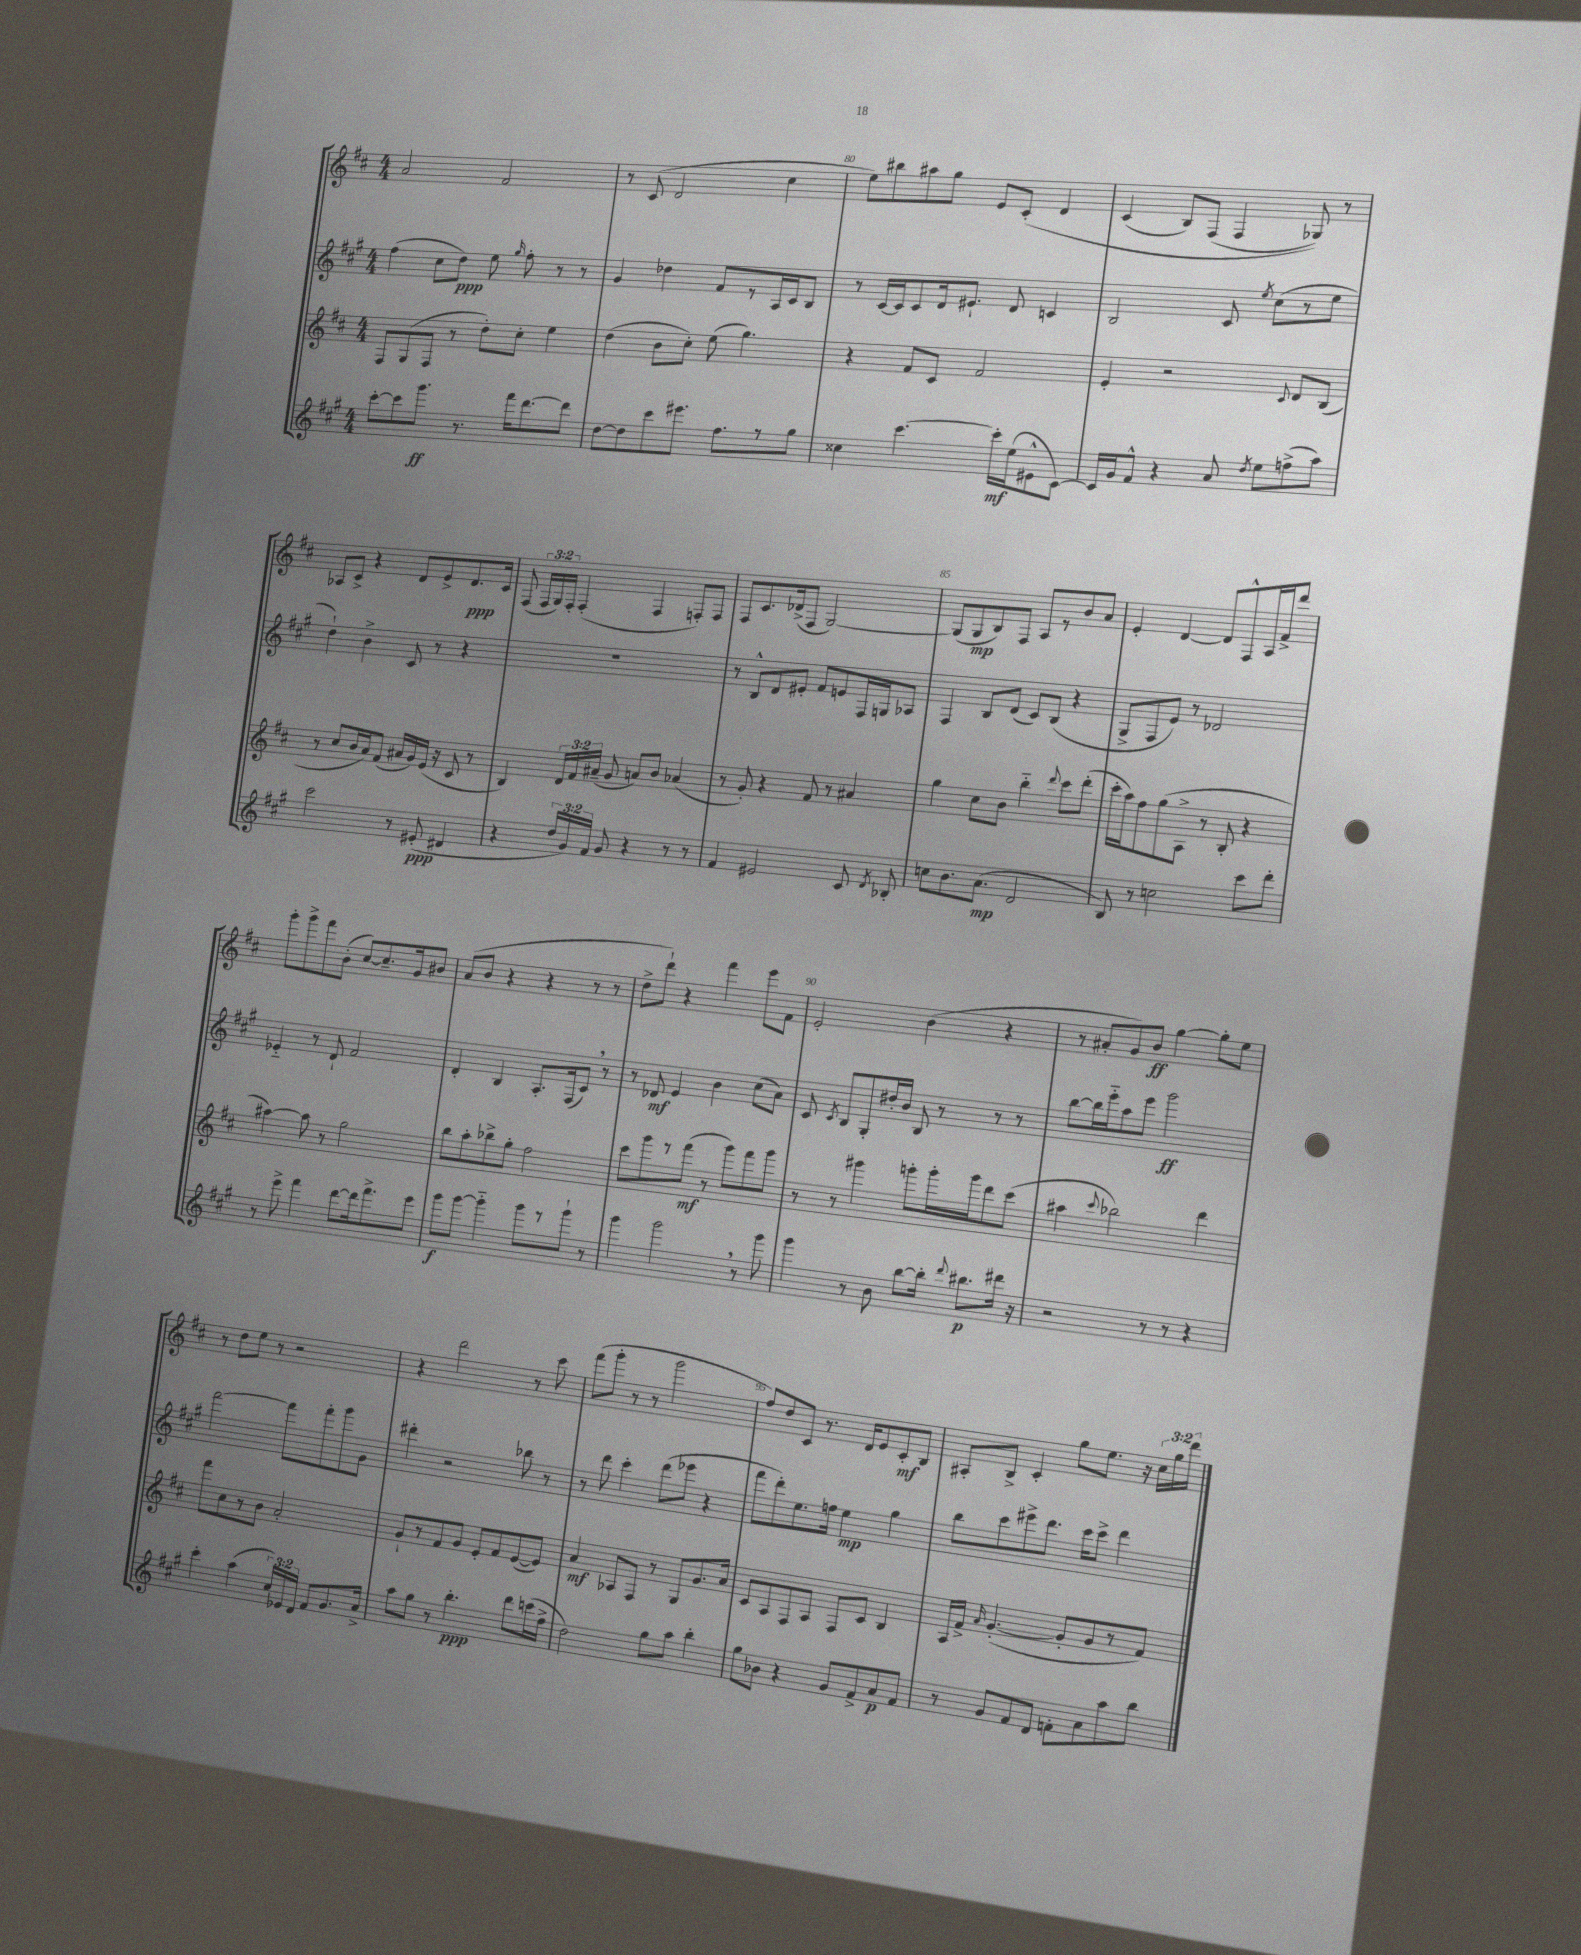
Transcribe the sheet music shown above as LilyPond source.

<<
\new StaffGroup <<
\new Staff = "s0" {
    \clef treble \key d \major \numericTimeSignature \time 4/4 \override Staff.TupletNumber.text = #tuplet-number::calc-fraction-text
    \autoBeamOff a'2 fis'2 |
    r8 cis'8( d'2 cis''4 |
    e''8[) bis''8 ais''8 g''8] e'8[ cis'8]-.\( d'4 |
    cis'4( b8[) fis8]( fis4 ges8)\) r8 |
    aes8[ cis'8]-> r4 d'8[ e'8-> d'8.\ppp cis'16] |
    fis8( \tuplet 3/2 { fis16[ g16) fis16]-. } fis4-.( fis4 f8[-.) f8] |
    fis8[ cis'8. des'16->( fis8] g2~) |
    g8[( g8\mp b8) fis8] a8[ r8 b'8 a'8] |
    e'4-. d'4~ d'8[ fis8-^ a16 fis'16-> d'''8] |
    g'''8[-. g'''8-> fis'''8 b'8]-.( cis''8[~) cis''8.-- g'16 bis'8] |
    a'8[( b'8] r4 r4 r8 r8 |
    d''8[-> d'''8]-!) r4 fis'''4 e'''8[ fis'8] |
    e'2-. b'4( r4 |
    r8 ais'8[-. g'8) b'8]\ff g''4~ g''8[-. e''8] |
    r8 d''8[ e''8] r8 r2 |
    r4 d'''2 r8 cis'''8 |
    fis'''8[( g'''8]-. r8 r8 g'''2 |
    fis''8[) d''8 cis'8] r8. d'16[ e'8 cis'8-.\mf b8] |
    ais8[-. b8]-> cis'4-. g''8[ e''8.] r16 \tuplet 3/2 { cis''16[ g''16 d'''16] } \bar "|." |
}
\new Staff = "s1" {
    \clef treble \key a \major \numericTimeSignature \time 4/4
    \autoBeamOff fis''4( cis''8[ d''8]\ppp) e''8 \grace { gis''16 } fis''8-. r8 r8 |
    gis'4 des''4 fis'8[ r8 a16 cis'16 b8] |
    r8 cis'16[~ cis'16 cis'8 d'16 eis'8.]-! d'8 c'4 |
    b2 cis'8 \acciaccatura { e''8 } cis''8[( r8 e''8] |
    d''4-!) b'4-> cis'8 r8 r4 |
    R1 |
    r8 b8[-^ d'8 eis'8]-. fis'8[ e'8 fis16 g16 aes8] |
    fis4 b8[ d'8]( cis'8[) b8]( r4 |
    gis8[-> fis8 e'8]) r8 des'2 |
    ees'4-_ r8 d'8-! fis'2 |
    d'4-. b4 a8.[-. fis16( cis'8]) \breathe r8 |
    r8 des'8\mf e'4 b'4 cis''8[( a'8]) |
    cis'8 \acciaccatura { cis'8 } b8[ gis8-. dis''16-. b'16] b8 r8 r8 r8 |
    b''8[~ b''16 e'''16-_ a''8 e'''8] gis'''2\ff |
    fis'''2~ fis'''8[ fis'''8-. gis'''8 gis'8] |
    dis'''4-. r2 bes''8 r8 |
    r8 d'''8 cis'''4-. d'''8[( ees'''8] r4 |
    fis'''8[ d'''8-.) e''8. f''16] e''4\mp gis''4 |
    b''8[ cis'''8 eis'''8-> d'''8.] cis'''16[ cis'''8]-> d'''4 \bar "|." |
}
\new Staff = "s2" {
    \clef treble \key d \major \numericTimeSignature \time 4/4 \override Staff.TupletNumber.text = #tuplet-number::calc-fraction-text
    \autoBeamOff fis8[ g8( fis8] r8 d''8[-.) cis''8]-. e''4 |
    d''4( b'8[ cis''8]-.) e''8( g''4.) |
    r4 fis'8[ cis'8] fis'2 |
    e'4-. r2 \appoggiatura { cis'8 } d'8[ b8]( |
    r8 cis''8[ b'16 a'16) fis'8]( ais'16[ g'16) e'16]( r16 cis'8 r8 |
    b4) \tuplet 3/2 { d'16[ fis'16 ais'16]--( } g'8 a'8[) b'8] aes'4( |
    r8 g'8-.) r4 fis'8 r8 ais'4 |
    g''4 cis''8[ b'8] b''4-_ \appoggiatura { d'''8 } cis'''8[ d'''8]-.( |
    cis'''16[-. a''16) fis''8 g''8( a8]-> r8 b8-. r4 |
    ais''4~) ais''8 r8 g''2 |
    b''8[ a''8-. bes''8-> g''8]-. fis''2 |
    cis'''8[ g'''8 r8 fis'''8]\mf( r8 g'''8[) fis'''8 g'''8] |
    r8 r8 gis'''4 g'''8[-. g'''16-. g'''16 d'''8 cis'''8]( |
    ais''4 \appoggiatura { cis'''8 } bes''2) d'''4 |
    fis'''8[ cis''8 r8 b'8] a'2-. |
    g'8[-! r8 fis'8 g'8] e'8[-. fis'8 e'8~( e'8]) |
    a'4\mf aes8[ fis8] r8 g8[ g'8. a'16] |
    cis'8[ a8 fis8 a8] fis8[ cis'8] b4 |
    a16[ fis'16]-> \grace { a'16 } g'4.~-.( g'8[-. g'8 r8 fis'8]) \bar "|." |
}
\new Staff = "s3" {
    \clef treble \key a \major \numericTimeSignature \time 4/4 \override Staff.TupletNumber.text = #tuplet-number::calc-fraction-text
    \autoBeamOff cis'''8[~-. cis'''8 gis'''8.]\ff r8. fis'''16[ d'''8.~ d'''8] |
    d''8[~ d''8 cis'''8 eis'''8.] fis''8.[ r8 gis''8] |
    cisis''4 cis'''4.~ cis'''16[-.\mf e''16( eis'8-^ cis'8]~) |
    cis'16[ gis'16 fis'8]-^ r4 a'8 \acciaccatura { d''8 } e''8[ f''8->( a''8]) |
    cis'''2 r8 eis'8-.\ppp( dis'4 |
    r4 \tuplet 3/2 { d''16[ gis'16) fis'16] } gis'8 r4 r8 r8 |
    fis'4 eis'2 cis'8 \acciaccatura { d'8 } bes8-. |
    c''8[ b'8. a'8.]\mp( d'2 |
    b8) r8 c''2 cis'''8[ d'''8]-. |
    r8 e'''8-> fis'''4 d'''8[~ d'''16 fis'''8.-> e'''8] |
    gis'''8[\f gis'''8]~ gis'''4-_ gis'''8[ r8 gis'''8]-! r8 |
    gis'''4 gis'''2 \breathe r8 gis'''8 |
    gis'''4 r8 b'8 b''8[~ b''16]-. \appoggiatura { d'''8 } bis''8.[\p dis'''16] r16 |
    r2 r8 r8 r4 |
    cis'''4-. a''4( \tuplet 3/2 { cis''16[) ees'16 d'16] } fis'8[ gis'8. a'16]-> |
    a''8[ gis''8] r8 b''4.-.\ppp d'''8[ c'''16( fis''16]-> |
    d''2) gis''8[ a''8] b''4-. |
    gis''8[ bes'8] r4 gis'8[ fis'8-> a'8\p fis'8] |
    r8 gis'8[ fis'8 d'8] f'8[-. a'8 a''8 b''8] \bar "|." |
}
>>
>>
\layout { \context { \Score currentBarNumber = #78 \override BarNumber.break-visibility = ##(#f #t #t) barNumberVisibility = #(every-nth-bar-number-visible 5) } }
